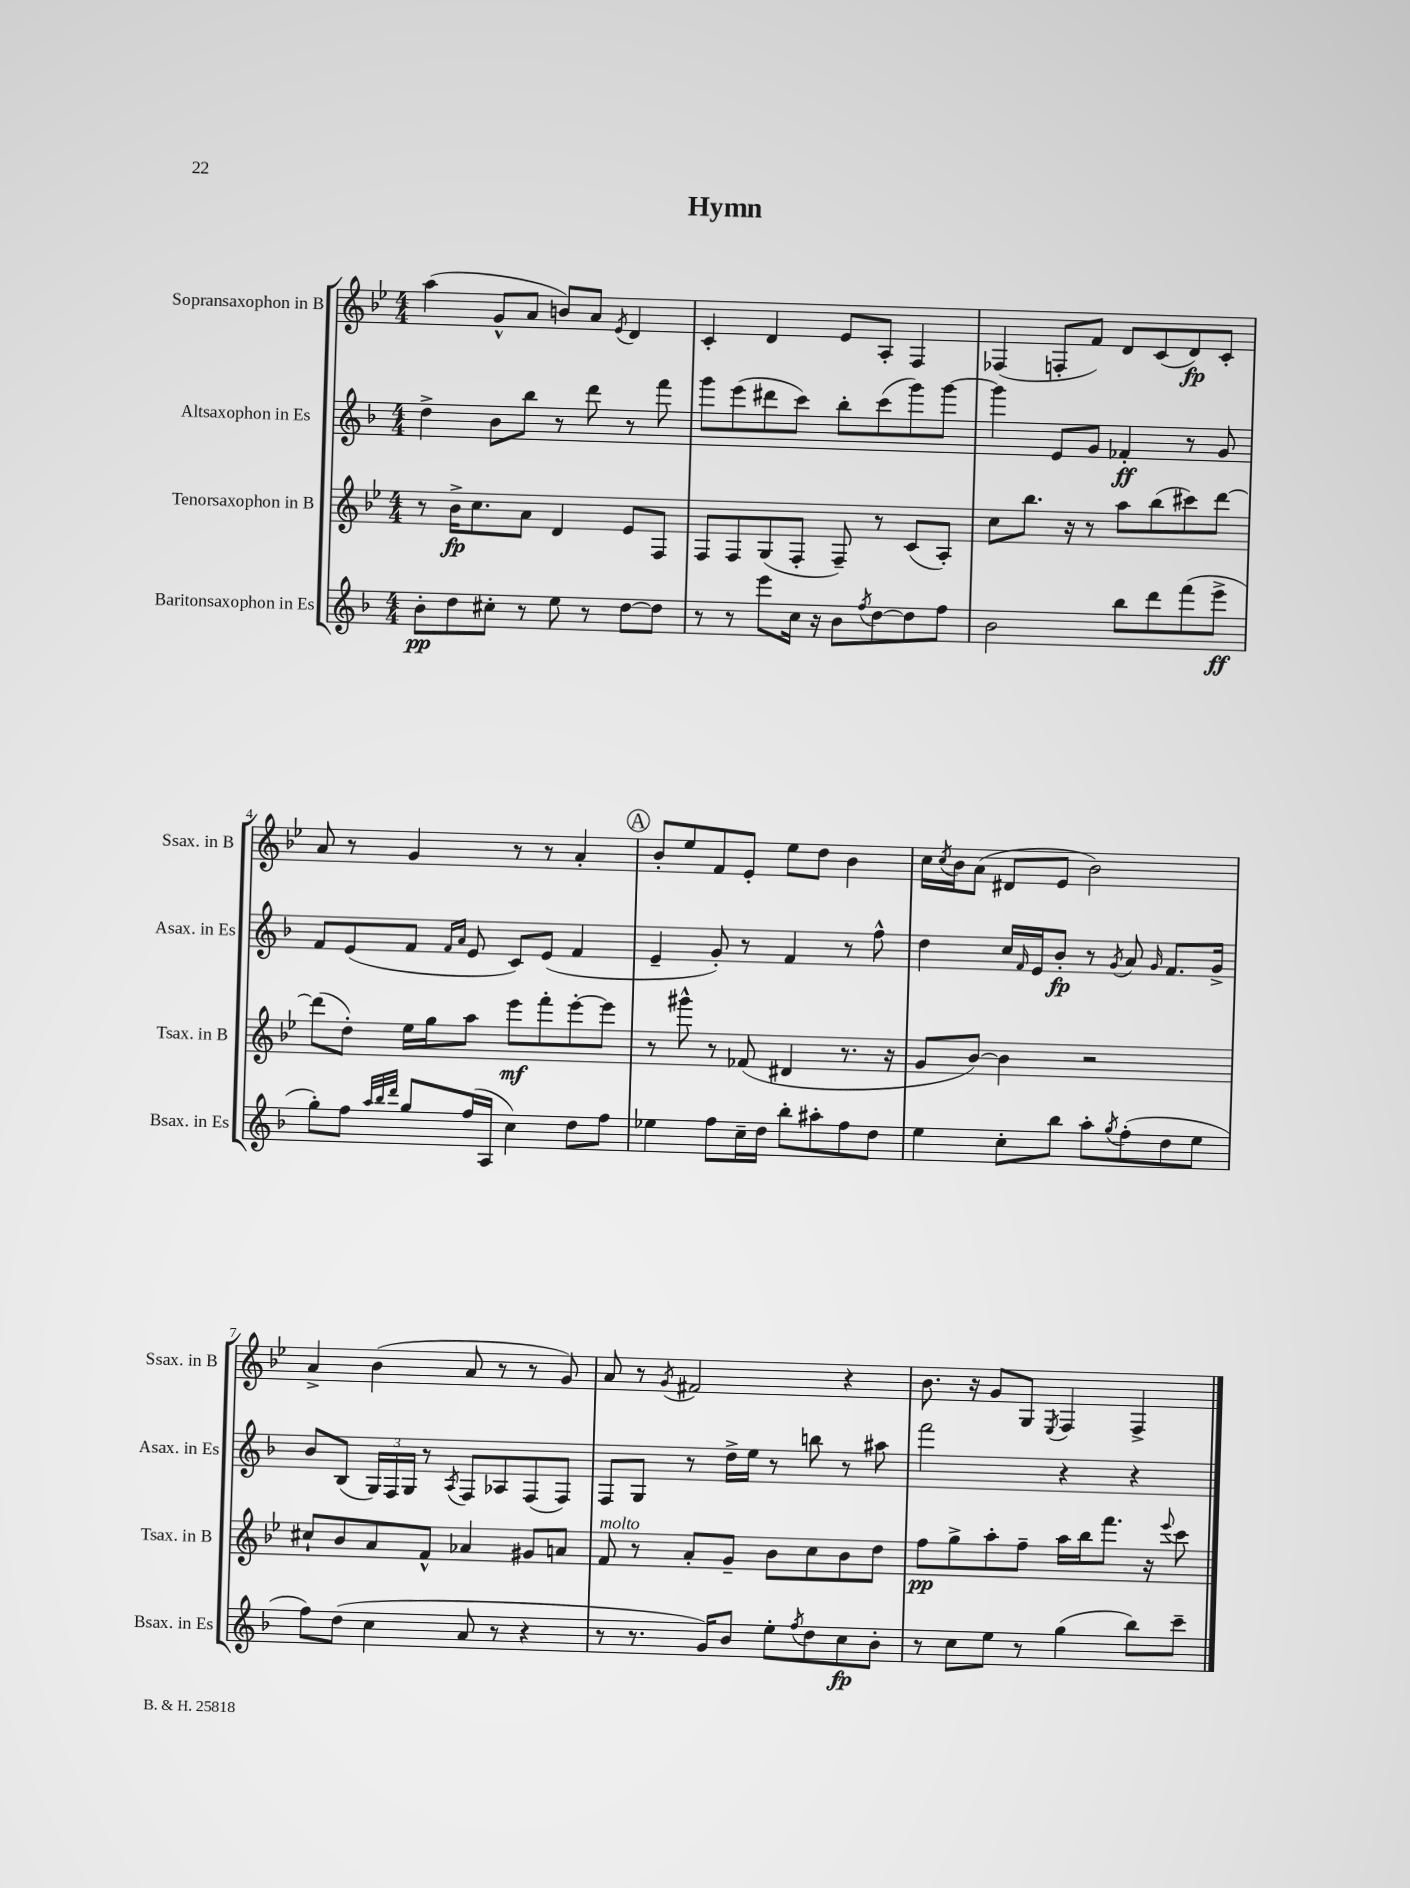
\header { title = "Hymn" }
<<
\new StaffGroup <<
\new Staff = "s0" \with { instrumentName = "Sopransaxophon in B" shortInstrumentName = "Ssax. in B" } {
    \clef treble \key bes \major \numericTimeSignature \time 4/4
    a''4( g'8-^ a'8 b'8) a'8 \acciaccatura { ees'8 } d'4 |
    c'4-. d'4 ees'8 a8-. f4 |
    fes4( f8-. f'8) d'8 c'8( d'8\fp) c'8-. |
    a'8 r8 g'4 r8 r8 a'4-. |
    \mark \markup { \circle "A" } bes'8-. ees''8 f'8 ees'8-. ees''8 d''8 bes'4 |
    c''16 \acciaccatura { c''8 } bes'16 a'8( dis'8 ees'8 bes'2) |
    a'4-> bes'4( a'8 r8 r8 g'8) |
    a'8 r8 \acciaccatura { g'8 } fis'2 r4 |
    bes'8. r16 g'8 g8 \acciaccatura { ees8 } f4 f4-> \bar "|." |
}
\new Staff = "s1" \with { instrumentName = "Altsaxophon in Es" shortInstrumentName = "Asax. in Es" } {
    \clef treble \key f \major \numericTimeSignature \time 4/4
    d''4-> bes'8 bes''8 r8 d'''8 r8 f'''8 |
    g'''8 e'''8( dis'''8 c'''8) bes''8-. c'''8( g'''8) g'''8~ |
    g'''4 e'8 g'8 fes'4-.\ff r8 g'8 |
    f'8 e'8( f'8 \grace { f'16 a'16 } e'8 c'8) e'8( f'4 |
    \mark \markup { \circle "A" } e'4-- g'8-.) r8 f'4 r8 f''8-^ |
    d''4 c''16 \grace { f'16 } e'16 bes'8-.\fp r8 \acciaccatura { g'8 } a'8 \grace { g'16 } f'8. g'16-> |
    bes'8 bes8( \tuplet 3/2 { g16) f16 g16 } r8 \acciaccatura { a8 } f8 aes8 f8( f8) |
    f8 g8 r8 d''16-> e''16 r8 b''8 r8 ais''8 |
    f'''2 r4 r4 \bar "|." |
}
\new Staff = "s2" \with { instrumentName = "Tenorsaxophon in B" shortInstrumentName = "Tsax. in B" } {
    \clef treble \key bes \major \numericTimeSignature \time 4/4
    r8 bes'16->\fp c''8. a'8 d'4 ees'8 f8 |
    f8 f8 g8( f8-. f8--) r8 c'8( a8-.) |
    c''8 bes''8. r16 r8 a''8 bes''8( cis'''8) d'''8~ |
    d'''8( d''8-.) ees''16 g''16 a''8 ees'''8\mf f'''8-. ees'''8~-. ees'''8 |
    \mark \markup { \circle "A" } r8 gis'''8-^ r8 fes'8( dis'4 r8. r16 |
    g'8 bes'8~) bes'4 r2 |
    cis''8-! bes'8 a'8 f'8-^ aes'4 gis'8 a'8 |
    f'8^\markup { \italic "molto" } r8 a'8-. g'8-- bes'8 c''8 bes'8 d''8 |
    f''8\pp g''8-> a''8-. f''8-- a''16 bes''16 f'''8. r16 \appoggiatura { ees'''8 } c'''8 \bar "|." |
}
\new Staff = "s3" \with { instrumentName = "Baritonsaxophon in Es" shortInstrumentName = "Bsax. in Es" } {
    \clef treble \key f \major \numericTimeSignature \time 4/4
    bes'8-.\pp d''8 cis''8-. r8 e''8 r8 d''8~ d''8 |
    r8 r8 e'''8 c''16 r16 bes'8 \acciaccatura { f''8 } d''8~ d''8 f''8 |
    bes'2 bes''8 d'''8 f'''8( e'''8->\ff |
    g''8-.) f''8 \grace { a''32 bes''32 d'''32 } g''8 f''16( a16 c''4) d''8 f''8 |
    \mark \markup { \circle "A" } ees''4 f''8 c''16-- d''16 bes''8-. ais''8-. f''8 d''8 |
    e''4 c''8-. bes''8 a''8-. \acciaccatura { g''8 } f''8-.( d''8 e''8 |
    f''8) d''8( c''4 a'8 r8 r4 |
    r8 r8. g'16) bes'8 e''8-. \acciaccatura { f''8 } d''8 c''8\fp bes'8-. |
    r8 c''8 e''8 r8 g''4( bes''8) c'''8-- \bar "|." |
}
>>
>>
